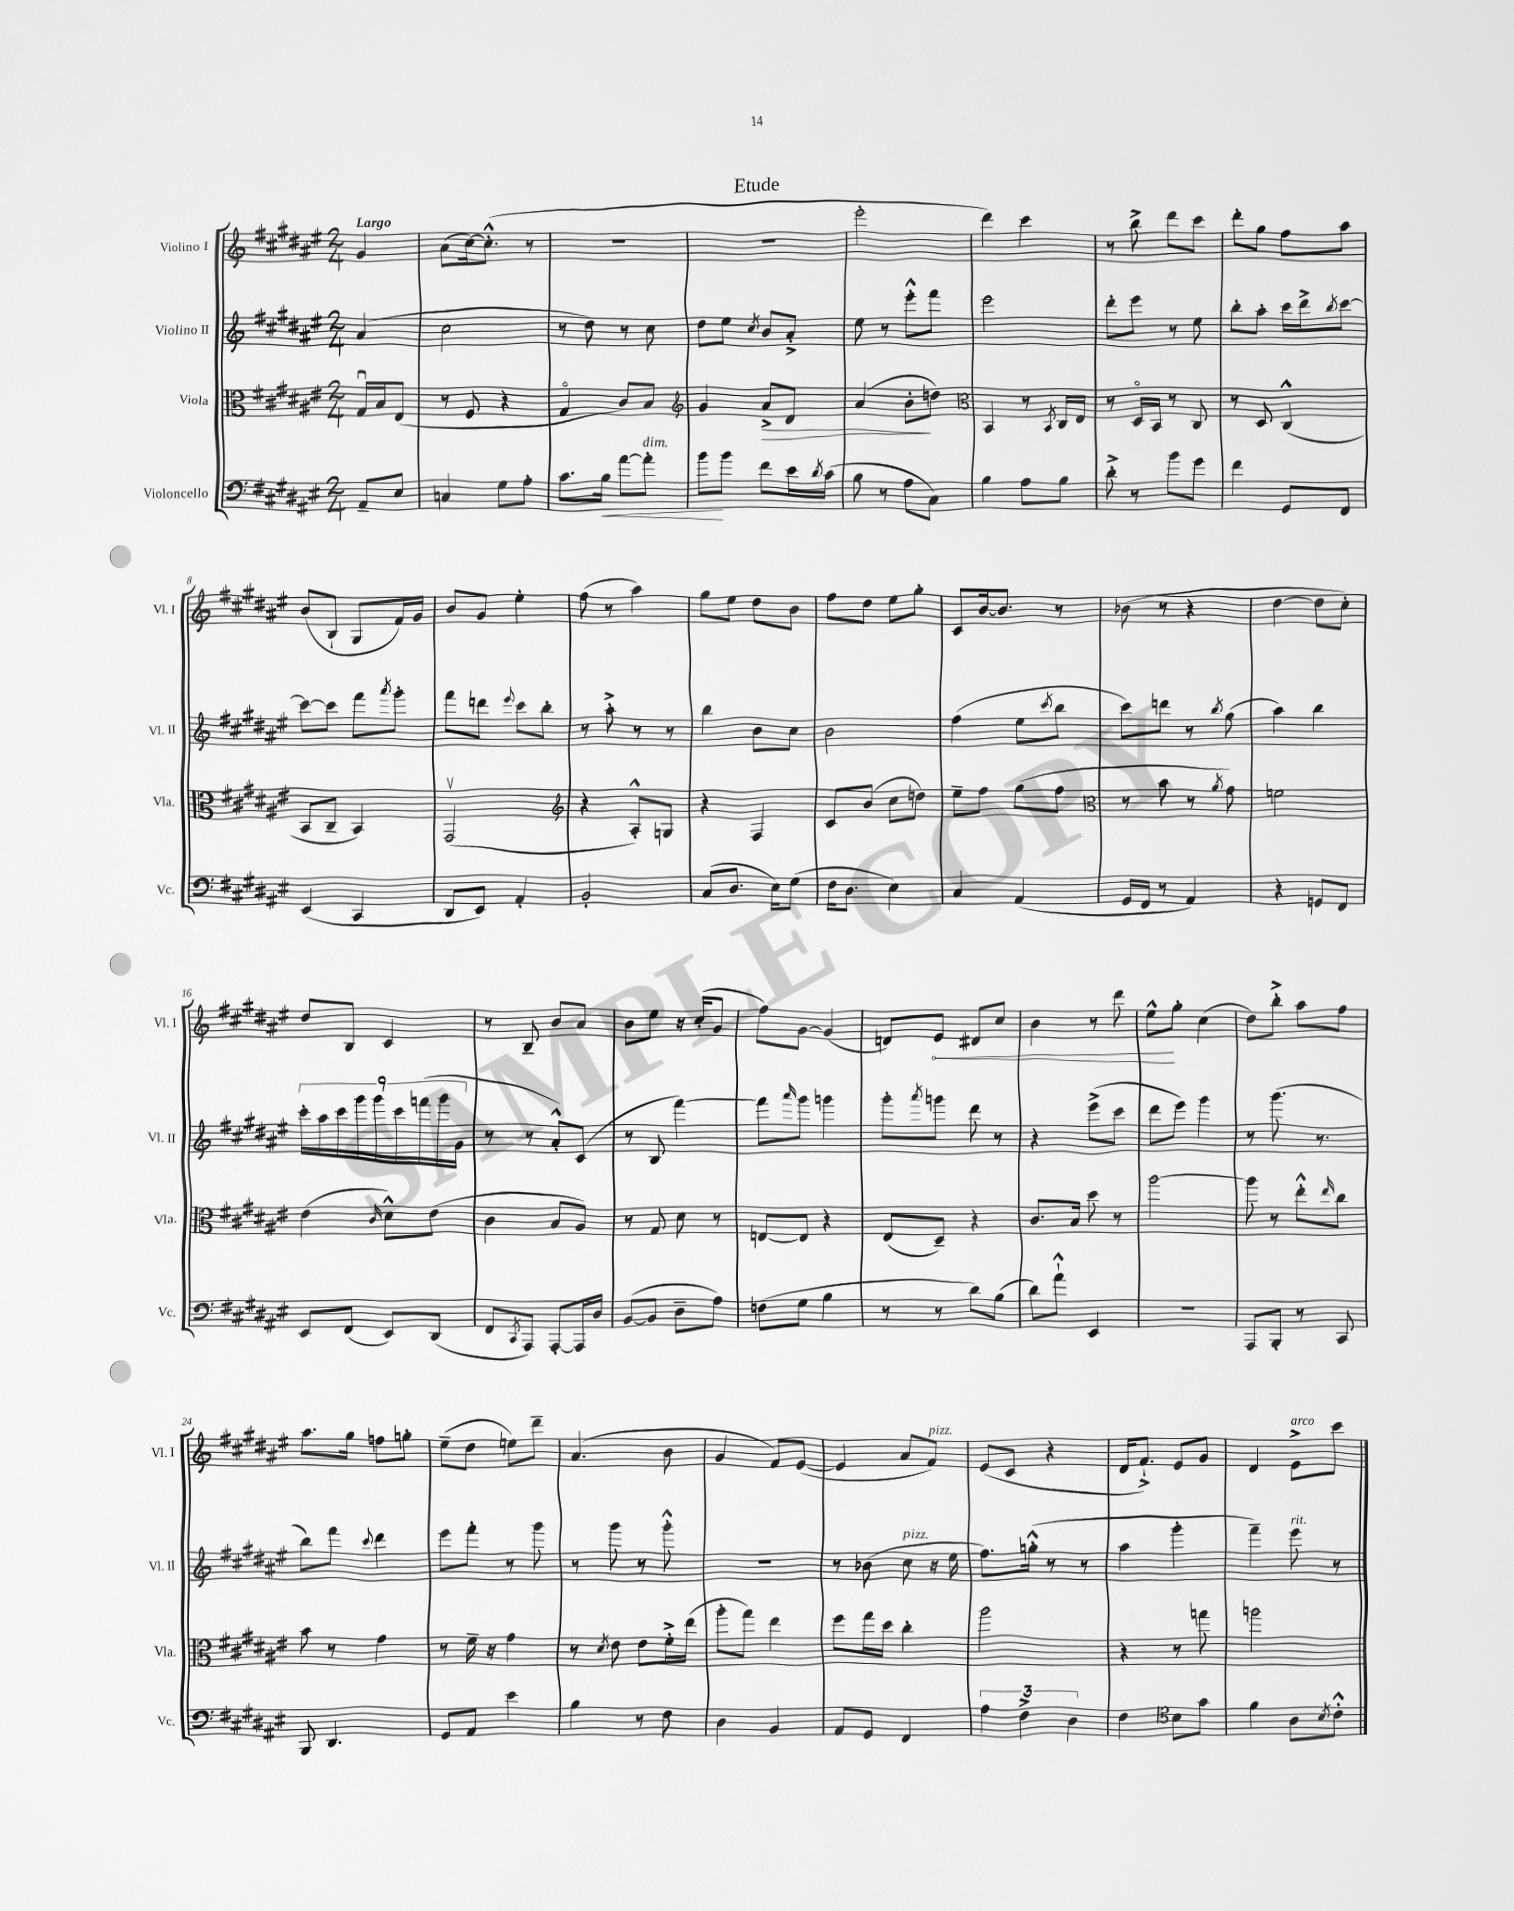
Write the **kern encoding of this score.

**kern	**kern	**kern	**kern
*staff4	*staff3	*staff2	*staff1
*clefF4	*clefC3	*clefG2	*clefG2
*k[f#c#g#d#a#e#]	*k[f#c#g#d#a#e#]	*k[f#c#g#d#a#e#]	*k[f#c#g#d#a#e#]
*M2/4	*M2/4	*M2/4	*M2/4
8AA#~/L	16G#u/LL	(4a#/	4g#/
.	16B/J	.	.
8E#/J	(8E#/J	.	.
=	=	=	=
4C/	8r	2cc#\	(8a#\L
.	8F#/	.	[16cc#\k)
.	.	.	(8.cc#'^^\]J
8G#\L	4r	.	.
8A#'\J	.	.	8r
=	=	=	=
8.c#\L	4G#o/	8r	2r
.	.	8dd#\)	.
16B\Jk	.	.	.
[8a#\L	8c#/L)	8r	.
8a#'\]J	8B/J	8cc#\	.
=	=	=	=
*	*clefG2	*	*
8b\L	4g#/	8dd#\L	2r
8b\J	.	8ee#\J	.
.	.	8qcc#/	.
8f#\L	8a#^/L	8b/L	.
16e#\L	8d#/J	8a#'^/J	.
8qd#/	.	.	.
(16c#\JJ	.	.	.
=	=	=	=
8B\	(4a#/	8ee#\	2eee#'\
8r	.	8r	.
8A#\L	8b'\L	8eee#'^^\L	.
8C#\J)	8dd\J)	8fff#\J	.
=	=	=	=
*	*clefC3	*	*
4B\	4BB/	2eee#\	4ddd#\)
8A#\L	8r	.	4ccc#\
.	8qBB/	.	.
8B\J	16C#/LL	.	.
.	16E#/JJ	.	.
=	=	=	=
8d#'^\	8r	8ddd#'\L	8r
8r	16D#o/LL	8eee#\J	8bb^\
.	16BB/JJ	.	.
8b\L	8r	8r	8ddd#\L
8g#\J	8C#/	8ee#\	8ccc#\J
=	=	=	=
4f#\	8r	8bb'\L	8ddd#'\L
.	8D#/	8aa#'\J	8gg#\J
8GG#/L	(4C#^^/	16ccc#\LL	8ff#\L
.	.	16ddd#^\J	.
.	.	8qbb/	.
8FF#/J	.	[8ccc#\J	8aa#\J
=	=	=	=
(4EE#/	8BB/L	8ccc#\_L	(8b/L
.	8C#~/J	8ccc#\]J	8B`/J
4CC#/	4BB/)	8fff#\L	8G#/L
.	.	8qaaa#/	.
.	.	8ggg#'\J	16f#/L)
.	.	.	16g#/JJ
=	=	=	=
8DD#/L	(2GG#v/	8fff#\L	8b/L
8EE#/J)	.	8ddd\J	8g#/J
.	.	8qqeee#/	.
4AA#'/	.	8ccc#\L	4ee#'\
.	.	8bb'\J	.
=	=	=	=
*	*clefG2	*	*
2BB'/	4r	8r	(8ff#\
.	.	8aa#'^\	8r
.	8A#'^^/L)	8r	4aa#\)
.	8G/J	8r	.
=	=	=	=
(8C#/L	4r	4bb\	8gg#\L
8.D#/J	.	.	8ee#\J
.	4F#/	8b\L	8dd#\L
16E#\LK)	.	.	.
(8G#\J	.	8cc#\J	8b\J
=	=	=	=
16F#\LK	8c#/L	2b\	8ff#\L
8.D#\J	.	.	.
.	(8b/J	.	8dd#\J
4E#\)	8cc#\L	.	8ee#\L
.	8dd\J)	.	8gg#'\J
=	=	=	=
4C#/	8ee#~\L	(4ff#\	8c#/L
.	8ff#\J	.	[16b/k
.	.	.	8.b/]J
(4AA#/	(8gg#\L	8ee#\L	.
.	.	8qccc#/	.
.	8ff#\J	8bb\J	8r
=	=	=	=
*	*clefC3	*	*
16GG#/LL	8r	8ccc#\L)	(8b-\
16FF#/JJ	.	.	.
8r	8b\	8ddd\J	8r
4AA#/)	8r	8r	4r
.	8qa#/	8qbb/	.
.	8g#\)	(8gg#\	.
=	=	=	=
4r	2f\	4aa#\)	[4dd#\
8GG/L	.	4bb\	8dd#\]L
8FF#/J	.	.	8cc#'\J)
=	=	=	=
8EE#/L	(4e#\	18ccc#'\LL	8dd#/L
.	.	18aa#\	.
.	.	18ccc#\	.
(8FF#/J	.	.	8B/J
.	.	18ggg#\	.
.	.	18ggg#\	.
.	16qqc#/	.	.
8EE#/L)	8d#^^\L)	.	4c#/
.	.	18ccc#\	.
.	.	(18fff\	.
(8DD#/J	(8e#\J	.	.
.	.	18ggg#\	.
.	.	18g#\JJ	.
=	=	=	=
8FF#/L	4c#\	8r	8r
8qCC#/	.	.	.
8AAA#/J)	.	8r	8B~/
[8AAA#'/L	8B/L	8a#'^^/L)	8b/L
16AAA#/]L	8A#/J)	(8c#/J	8a#/J
16D#/JJ	.	.	.
=	=	=	=
([8BB/L	8r	8r	8b\L
8BB/]J	8G#/	8B/	8ee#\J
8D#~\L	8d#\	[4fff#\)	16r
.	.	.	(16cc#'/LK
8A#\J)	8r	.	8g#/J
=	=	=	=
(8F\L	[8E/L	8fff#\]L	8ff#\L)
.	.	16qqaaa#/	.
8G#\J	8E/]J	8ggg#\J	[8g#\J
4B\	4r	4ggg\	(4g#/]
=	=	=	=
8r	(8E#/L	8ggg#'\L	8d/L)
.	.	8qaaa#/	.
8r	8D#~/J)	8ggg\J	8e#/J
8d#\L)	4r	8ddd#\	8d#/L
(8B\J	.	8r	8cc#/J
=	=	=	=
8d#\L)	8.c#/L	4r	4b\
8a#`^^\J	.	.	.
.	16B/Jk	.	.
4EE#/	8dd#\	(8eee#^\L	8r
.	8r	8ccc#\J	8ddd#\
=	=	=	=
2r	[2aa#\	8ddd#\L	8ee#^^\L
.	.	8eee#\J)	8gg#'\J
.	.	4ggg#\	(4cc#\
=	=	=	=
8AAA#/L	8aa#\]	8r	8dd#\L)
8BBB'/J	8r	(8.ggg#\	8bb'^\J
8r	8ee#'^^\L	.	8aa#\L
.	.	8.r	.
.	16qqee#/	.	.
8CC#/	8cc#\J	.	8ff#\J
=	=	=	=
8BBB/	8b\	8bb\L)	8.aa#\L
4.DD#/	8r	8fff#\J	.
.	.	.	16gg#\Jk
.	.	8qqccc#/	.
.	4g#\	4ddd#\	8ff\L
.	.	.	8gg'\J
=	=	=	=
8GG#/L	8r	8eee#\L	(8ee#~\L
8AA#/J	16f#~\	8fff#'\J	8dd#\J
.	16r	.	.
4e#\	4g#\	8r	8ee\L)
.	.	8ggg#\	8ddd#~\J
=	=	=	=
4B\	8r	8r	(4.a#/
.	8qd#/	.	.
.	8e#\	8ggg#\	.
8r	8e#\L	8r	.
8F#\	16f#'^\L	8ggg#'^^\	8b\
.	(16ee#\JJ	.	.
=	=	=	=
4D#\	8aa#'\L	2r	4g#/
.	8gg#\J)	.	.
4BB/	4ee#\	.	8f#/L)
.	.	.	([8e#/J
=	=	=	=
8AA#/L	8ff#\L	8r	4e#/]
8GG#/J	16gg#\L	(8b-\	.
.	16dd#\JJ	.	.
4FF#/	4cc#'\	8cc#\	8a#/L
.	.	16r	8f#/J)
.	.	16ee#\	.
=	=	=	=
6A#\	2aa#\	8.ff#\L)	(8e#/L
.	.	.	8c#/J
6F#^\	.	.	.
.	.	(16gg'^^\Jk	.
.	.	8r	4r
6D#\	.	.	.
.	.	8r	.
=	=	=	=
4F#\	4r	4aa#\	16d#/LK
.	.	.	8.f#`^/J)
*clefC4	*	*	*
8B\L	8r	4ggg#'\	8e#/L
8g#\J	8gg\	.	8g#/J
=	=	=	=
4f#\	2aa\	4fff#~\)	4d#/
8A#\L	.	8eee#\	8e#^\L
8qB/	.	.	.
8c#'^^\J	.	8r	8ccc#\J
==	==	==	==
*-	*-	*-	*-
